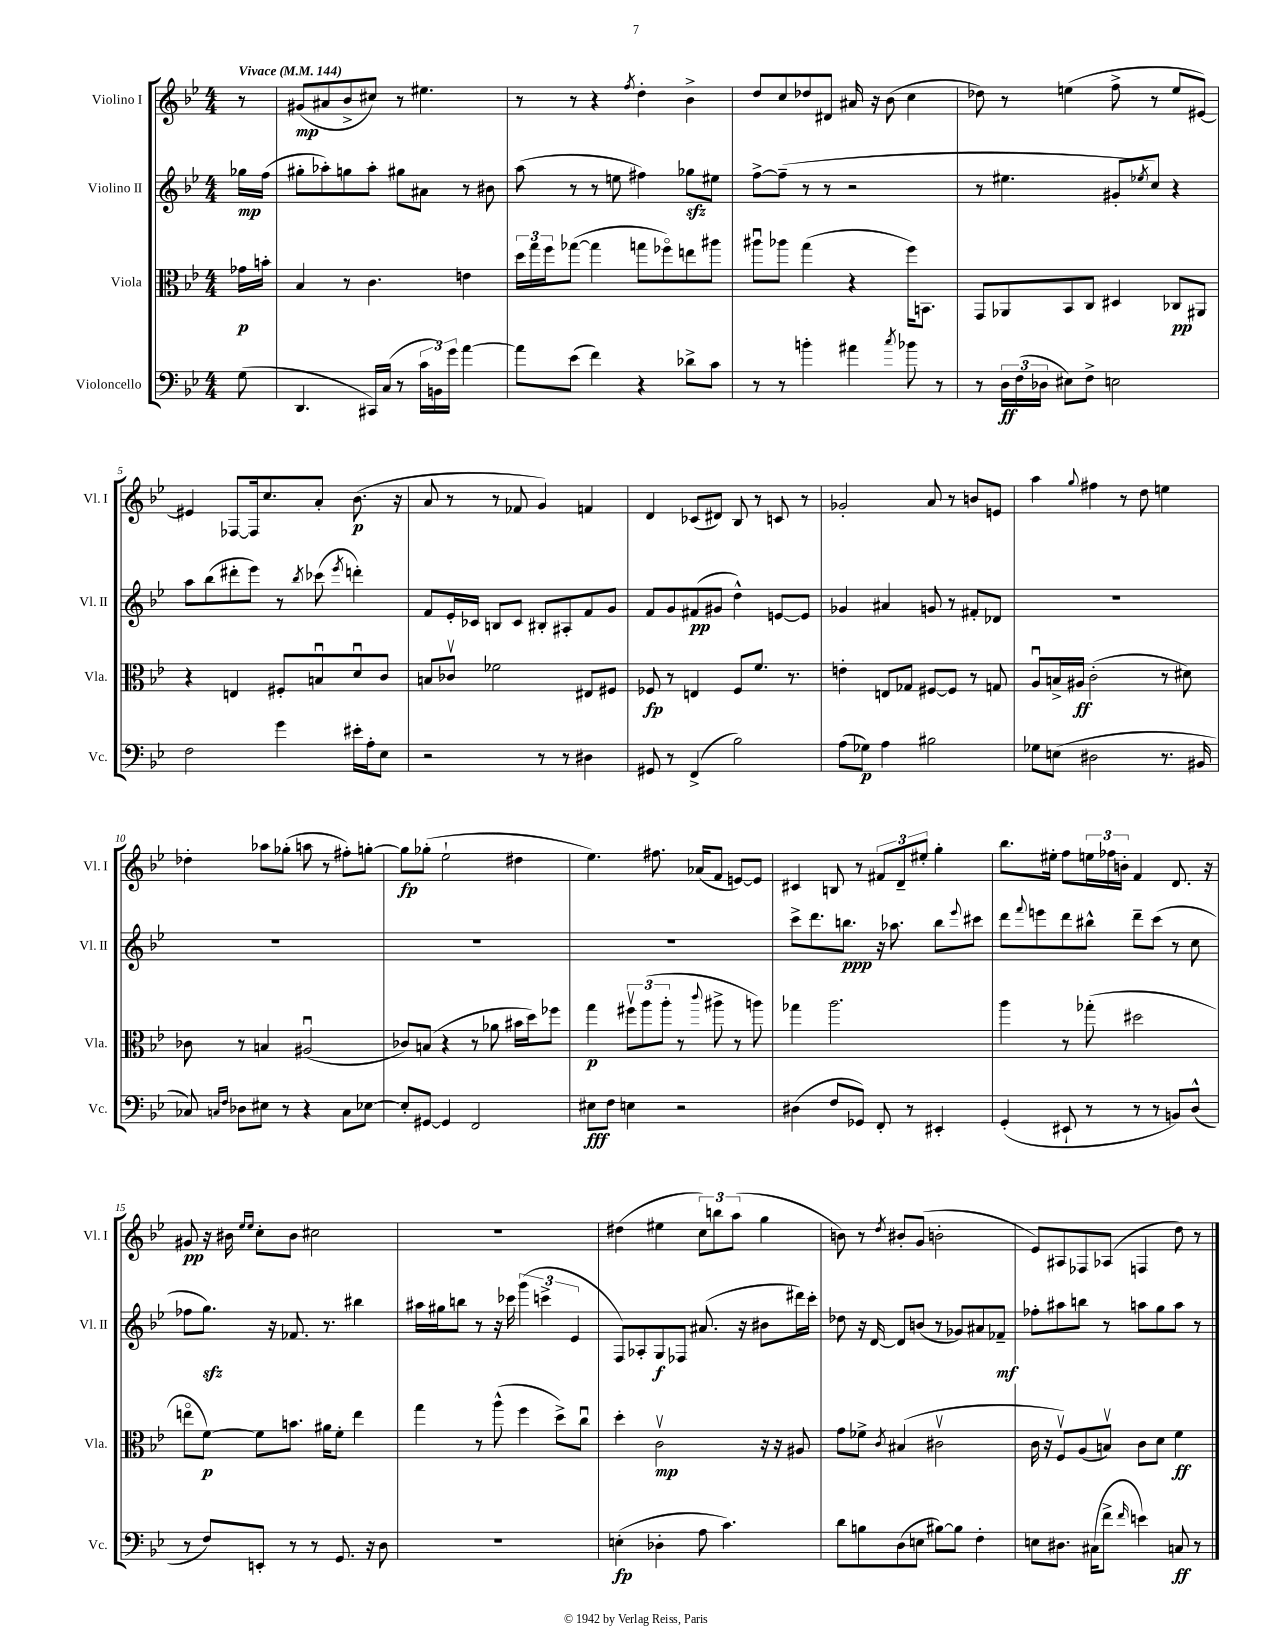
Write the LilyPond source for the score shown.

<<
\new StaffGroup <<
\new Staff = "s0" \with { instrumentName = "Violino I" shortInstrumentName = "Vl. I" } {
    \clef treble \key bes \major \numericTimeSignature \time 4/4 \partial 8 \tempo "Vivace" 4 = 144
    r8 |
    gis'8\mp( ais'8 bes'8-> cis''8) r8 eis''4. |
    r8 r8 r4 \acciaccatura { f''8 } d''4-. bes'4-> |
    d''8 c''8 des''8 dis'8 ais'16 r16 bes'8( c''4 |
    des''8) r8 e''4( f''8-> r8 e''8 eis'8~) |
    eis'4 fes8~ fes16 c''8. a'8-. bes'8.\p( r16 |
    a'8 r8 r8 fes'8 g'4) f'4 |
    d'4 ces'8( dis'8) bes8 r8 c'8 r8 |
    ges'2-. a'8 r8 b'8 e'8 |
    a''4 \appoggiatura { g''8 } fis''4 r8 d''8 e''4 |
    des''4-. aes''8 ges''8-.( a''8 r8 fis''8-.) g''8~-. |
    g''8\fp ges''8-.( ees''2-! dis''4 |
    ees''4.) fis''8. aes'16( f'8 e'8~) e'8 |
    cis'4 b8 r8 \tuplet 3/2 { fis'8 d'8-- eis''8-. } g''4-. |
    bes''8. eis''16-. f''8 \tuplet 3/2 { e''16 fes''16 b'16-. } f'4 d'8. r16 |
    gis'8\pp r16 bis'16 \grace { ees''16 ees''16 } c''8-. bis'8 cis''2 |
    R1 |
    dis''4( eis''4 \tuplet 3/2 { c''8) b''8 a''8( } g''4 |
    b'8) r8 \acciaccatura { d''8 } bis'8-. g'8( b'2-. |
    ees'8) ais8 fes8 aes8( f4 d''8) r8 \bar "|." |
}
\new Staff = "s1" \with { instrumentName = "Violino II" shortInstrumentName = "Vl. II" } {
    \clef treble \key bes \major \numericTimeSignature \time 4/4 \partial 8
    ges''16\mp f''16( |
    gis''8-. aes''8-.) g''8 aes''8-. gis''8 ais'8 r8 bis'8 |
    a''8( r8 r8 e''8 fis''4) ges''8\sfz eis''8 |
    f''8~-> f''8--( r8 r8 r2 |
    r8 eis''4. gis'8-. \acciaccatura { ees''8 } c''8) r4 |
    a''8 bes''8( dis'''8-. ees'''8) r8 \acciaccatura { bes''8 } ces'''8( \acciaccatura { ees'''8 } d'''4-.) |
    f'8 ees'16-. ces'16 b8 ces'8 bis8-. ais8-. f'8 g'8 |
    f'8 g'8 fis'8\pp( gis'8 d''4-^) e'8~ e'8 |
    ges'4 ais'4 g'8 r8 fis'8-. des'8 |
    R1 |
    R1 |
    R1 |
    R1 |
    c'''8-> d'''8. b''8.\ppp r16 aes''8. b''8 \appoggiatura { ees'''8 } cis'''8 |
    d'''8 \appoggiatura { f'''8 } e'''8 d'''8 bis''8-^ d'''8-- c'''8( r8 c''8 |
    fes''8 g''8.\sfz) r16 fes'8. r8. bis''4 |
    ais''16 gis''16 b''8 r8 r16 ces'''16 \tuplet 3/2 { g'''4( c'''4-> ees'4 } |
    f8) aes8-. g8\f fes8 ais'8.( r16 bis'8 dis'''16) c'''16-. |
    des''8 r16 d'16~ d'8 b'8( r8 ges'8) ais'8 fes'8--\mf |
    fes''8-. ais''8 b''8 r8 a''8 g''8 a''8 r8 \bar "|." |
}
\new Staff = "s2" \with { instrumentName = "Viola" shortInstrumentName = "Vla." } {
    \clef alto \key bes \major \numericTimeSignature \time 4/4 \partial 8
    ges'16\p b'16-. |
    bes4 r8 c'4. e'4 |
    \tuplet 3/2 { d''16 g''16 f''16 } ges''8~( ges''4 g''8 fes''8\flageolet) e''8 ais''8 |
    ais''8\downbow aes''8 g''4( r4 f''16) b,8. |
    g,8 aes,8 bes,8 c8 dis4 ces8\pp ais,8 |
    r4 e4 fis8-. b8\downbow d'8\downbow c'8 |
    b8 ces'8\upbow fes'2 eis8 fis8 |
    fes8\fp r8 e4 fes8 f'8. r8. |
    e'4-. e8 ges8 fis8~ fis8 r8 g8 |
    a8\downbow b16-> ais16\ff c'2-.( r8 dis'8) |
    ces'8 r8 b4 ais2\downbow( |
    ces'8) b8( r4 r8 aes'8 bis'16 d''16) fes''8 |
    g''4\p \tuplet 3/2 { fis''8\upbow a''8( a''8-. } r8 \appoggiatura { c'''8 } ais''8-> r8 a''8) |
    ges''4 a''2. |
    a''4 r8 ges''8-.( dis''2 |
    e''8\flageolet f'8~\p) f'8 b'8. ais'16 f'8-. e''4 |
    g''4 r8 a''8-^( f''4 d''8->) c''8\downbow |
    d''4-. c'2\upbow\mp r16 r16 ais8 |
    g'8 fes'8-> \acciaccatura { c'8 } bis4( cis'2\upbow |
    c'16 r16 f8\upbow) a8( b8\upbow) c'8 d'8 f'4\ff \bar "|." |
}
\new Staff = "s3" \with { instrumentName = "Violoncello" shortInstrumentName = "Vc." } {
    \clef bass \key bes \major \numericTimeSignature \time 4/4 \partial 8
    g8( |
    d,4. cis,16) c16( r8 \tuplet 3/2 { c'16 b,16) g'16 } a'4~ |
    a'8 ees'8( f'4) r4 des'8-> c'8 |
    r8 r8 b'4-. ais'4 \acciaccatura { c''8 } bes'8 r8 |
    r8 \tuplet 3/2 { d16\ff f16( des16 } eis8) f8-> e2 |
    f2 g'4 eis'16-. a16-. ees8 |
    r2 r8 r8 dis4 |
    gis,8 r8 f,4->( bes2) |
    a8( ges8\p) a4 bis2 |
    ges8 e8( dis2 r8. bis,16 |
    ces8) \grace { c16 f16 } des8 eis8 r8 r4 c8 ees8~ |
    ees8-. gis,8~ gis,4 f,2 |
    eis8\fff f8 e4 r2 |
    dis4( f8 ges,8) f,8-. r8 eis,4-. |
    g,4-.( eis,8-! r8 r8 r8 b,8) d8-^( |
    r8 f8) e,8-. r8 r8 g,8. r16 d8 |
    R1 |
    e4-.\fp( des4-. a8 c'4.) |
    d'8 b8 d8( e8 bis8~) bis8 f4-. |
    e8 dis8. cis16( f'8-> \grace { f'16 } e'4) c8\ff r8 \bar "|." |
}
>>
>>
